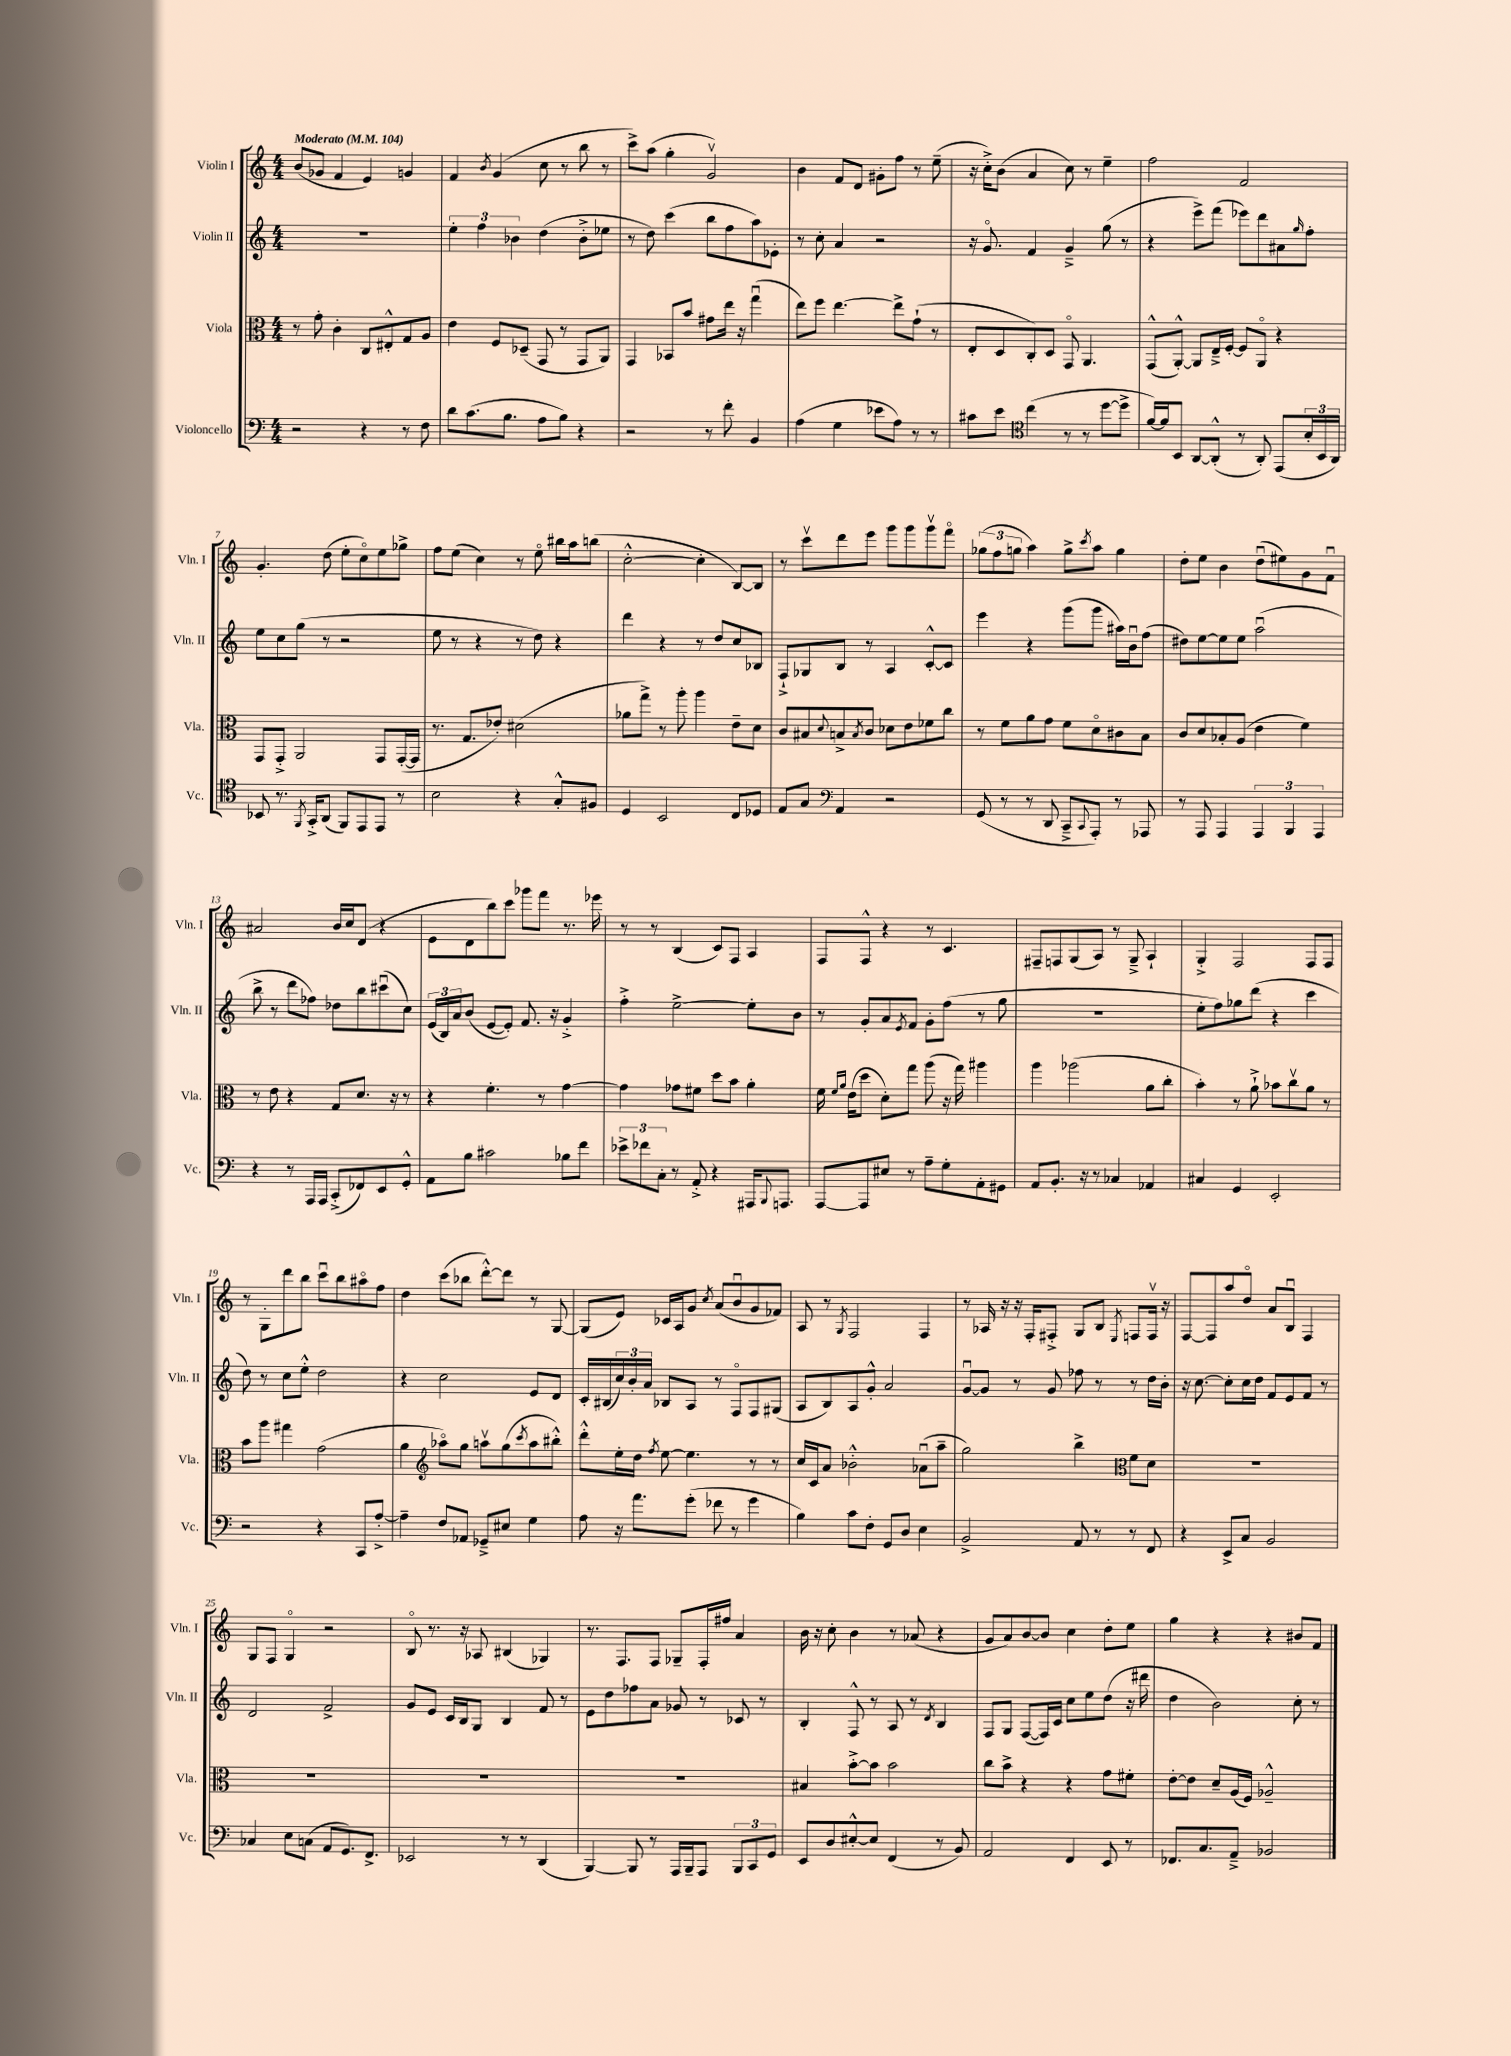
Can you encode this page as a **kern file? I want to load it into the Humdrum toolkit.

**kern	**kern	**kern	**kern
*staff4	*staff3	*staff2	*staff1
*clefF4	*clefC3	*clefG2	*clefG2
*k[]	*k[]	*k[]	*k[]
*M4/4	*M4/4	*M4/4	*M4/4
*MM104	*MM104	*MM104	*MM104
2r	8r	1r	(8b/L
.	8g'\	.	8g-/J
.	4c'\	.	4f/
4r	8C/L	.	4e/)
.	8E#'^^/	.	.
8r	8G/	.	4g/
8F\	8A/J	.	.
=	=	=	=
8d\L	4e\	6ee'\	4f/
(8.c\	.	.	.
.	.	6ff\	.
.	.	.	8qb/
.	8F/L	.	(4g/
8.B\J	.	.	.
.	.	6b-\	.
.	(8D-~/J	.	.
8A\L	8GG/	(4dd\	8cc\
8B\J)	8r	.	8r
4r	8GG/L	8b-'^\L	8bb\
.	8AA/J)	8ee-\J	8r
=	=	=	=
2r	4GG/	8r	8ccc^\L)
.	.	8dd\)	(8aa\J
.	8BB-/L	(4ccc\	4gg'\
.	8b/J	.	.
8r	8g#\L	8bb\L	2gv/)
8f'\	16ee\Jk	8ff\	.
.	16r	.	.
4BB/	(4ggu\	8aa\)	.
.	.	8e-'\J	.
=	=	=	=
(4A\	8ee\L)	8r	4b\
.	8ff\J	8cc'\	.
4G\	[4.ee\	4a/	8f/L
.	.	.	8d/J
8e-\L	.	2r	8g#'\L
8A\J)	8ee^\]L	.	8ff\J
8r	(8g`\J	.	8r
8r	8r	.	(8ee~\
=	=	=	=
8c#\L	8E'/L	16r	16r
.	.	8.go/	16cc'^\LK)
8e\J	8D/	.	(8b\J
*clefC4	*	*	*
(4cc\	8C'/)	4f/	4a/
.	8D/J	.	.
8r	8GGo/	4g~^/	8cc\)
8r	4.AA/	.	8r
[8dd\L	.	(8gg\	4ee~\
8dd^\]J	.	8r	.
=	=	=	=
[16f/LL)	(8GG^^/L	4r	2ff\
16f/]J	.	.	.
8BB/J	[8AA'^^/J)	.	.
[8AA/L	8AA/]L	8eee^\L)	.
(8AA'^^/]J	16E~^/L	(8fff\J	.
.	[16F'/JJ	.	.
8r	8F/]L	8eee-\L)	2f/
8AA'/)	8AAo/J	8ddd\	.
(8EE/L	4r	8a#\	.
.	.	16qqgg/	.
24B'/L	.	8ff'\J	.
24BB/	.	.	.
24AA/JJ)	.	.	.
=	=	=	=
8BB-/	8GG/L	8ee\L	4.g'/
8.r	8GG'^/J	8cc\	.
.	2AA/	(8gg\J	.
8qFF/	.	.	.
16GG'^/LK	.	.	.
(8AA/J	.	8r	(8dd\
8FF/L)	.	2r	8ee'\L
8EE/	.	.	8cco\)
8EE/J	8GG/L	.	8ee\
8r	([16GG'/L	.	8gg-^\J
.	16GG/]JJ	.	.
=	=	=	=
2B\	8.r	8ee\	8ff\L
.	.	8r	(8ee\J
.	8.G/L	.	.
.	.	4r	4cc\)
.	8e-'/J)	.	.
4r	(2d#\	8r	8r
.	.	8dd\)	8eeo\
8G'^^/L	.	4r	16bb#\LL
.	.	.	16aa\J
8F#/J	.	.	(8bb\J
=	=	=	=
4D/	8a-\L	4ddd\	[2cc'^^\
.	8gg^\J)	.	.
2BB/	8r	4r	.
.	8aa'\	.	.
.	4aa\	8r	4cc'\]
.	.	8dd/L	.
8C/L	8e~\L	8cc/	[8B/L)
8D-/J	8d\J	8B-/J	8B/]J
=	=	=	=
8E/L	8c/L	8F`^/L	8r
8G/J	8B#/	8G-/	8cccv\L
*clefF4	*	*	*
.	8qqd/	.	.
4AA/	8B^/	8B/J	8ddd\
.	8qB/	.	.
.	8c/J	8r	8eee\J
2r	8d-\L	4A/	8ggg\L
.	8e\	.	8ggg\
.	8f-\	[8c'^^/L	8gggv\
.	8cc\J	8c/]J	8fffo\J
=	=	=	=
(8GG/	8r	4eee\	(12gg-\L
.	.	.	12ff\
8r	8f\L	.	.
.	.	.	12gg\J
8r	8a\	4r	4aa\)
8DD/	8g\J	.	.
8CC~^/L	8f\L	(8ggg\L	8gg^\L
8qqCC/	.	.	8qccc/
8AAA'/J)	8do\	8ggg\J	8aa\J
8r	8c#\	16aa#\LL)	4gg\
.	.	16bu\J	.
8AAA-/	8B\J	(8ff\J	.
=	=	=	=
8r	8c/L	8dd#\L)	8dd'\L
8AAA/	8d/	[8ee\	8ee\J
4AAA/	8B-'/	8ee\]	4b\
.	(8A/J	8ee\J	.
6AAA/	4e\	(2aau\	(8ddu\L
.	.	.	8ee#\)
6BBB/	.	.	.
.	4f\)	.	8g\
6AAA/	.	.	.
.	.	.	8fu\J
=	=	=	=
4r	8r	8bb^\	2a#/
.	8e\	8r	.
8r	4r	8ddd\L	.
16AAA/LL	.	8ff-\J)	.
16AAA/JJ	.	.	.
(8CC'^/L	8G/L	8dd-\L	16b/LL
.	.	.	16cc/J
8FF-/)	8.d/J	8bb\	(8d/J
8EE/	.	(8ccc#u\	4r
.	16r	.	.
8GG'^^/J	8r	8cc\J)	.
=	=	=	=
8AA\L	4r	(24e/LL	8e\L
.	.	24B/)	.
.	.	24a/J	.
8B\J	.	(8b/J	8d\
2c#\	4.f'\	[8e/L	8bb\)
.	.	8e'/]J)	8ccc\J
.	.	8.f/	8ggg-\L
.	8r	.	8fff\J
.	.	16r	.
8B-\L	[4g\	4g'^/	8.r
8f\J	.	.	.
.	.	.	16eee-\
=	=	=	=
12e-^\L	4g\]	4ff'^\	8r
12f-\	.	.	.
.	.	.	8r
12C'\J	.	.	.
8r	8g-\L	[2ee^\	(4B/
8AA'^/	8f#\J	.	.
4r	8dd\L	.	8c/L)
.	8b\J	.	8F/J
16AAA#/LK	4a'\	8ee'\]L	4A/
8qqBBB/	.	.	.
8.AAA/J	.	.	.
.	.	8b\J	.
=	=	=	=
[8AAA/L	16f\	8r	8F/L
.	16qqf/LL	.	.
.	16qqa/JJ	.	.
.	(16e\LK	.	.
8AAA/]	8dd\J	8g'/L	8F^^/J
8E#/J	8d'\L)	8a/	4r
.	.	8qe/	.
8r	8gg\J	8f/J	.
8A~\L	(8aa\	8g'\L	8r
8G'\	16r	(8ff\J	4.c/
.	16gg\)	.	.
8AA'\	4aa#\	8r	.
8GG#\J	.	8gg\	.
=	=	=	=
8AA/L	4aa\	1r	8F#~/L
8.BB'/J	.	.	8F/
.	(2aa-\	.	(8G/
16r	.	.	.
8r	.	.	8A/J)
4C-/	.	.	8r
.	.	.	8G~^/
4AA-/	8a\L	.	4A`/
.	8cc'\J	.	.
=	=	=	=
4C#/	4b'\)	8ee'\L	4G'^/
.	.	8ff\)	.
4GG/	8r	8gg-\	2F/
.	8a`^\	(8ddd\J	.
2EE'/	8b-\L	4r	.
.	8ccv\	.	.
.	8a\J	4ccc\	8F/L
.	8r	.	8F/J
=	=	=	=
2r	8b\L	8dd\)	8r
.	8aa\J	8r	8G'\L
.	4gg#\	8cc\L	8ddd\
.	.	8ee'^^\J	8bb\J
4r	(2g\	2dd\	8cccu\L
.	.	.	8bb\
8CC/L	.	.	8aa#o\
[8A'^/J	.	.	8ff\J
=	=	=	=
4A~\]	4a\	4r	4dd\
*	*clefG2	*	*
8F/L	8aa-o\L)	2cc\	(8ccc\L
8AA-/J	8gg\J	.	8bb-\J
8GG-~^/L	8aav\L	.	[8ddd'^^\L)
8E#/J	(8gg\	.	8ddd\]J
.	8qccc/	.	.
4G\	8aa\	8e/L	8r
.	8bb#'^^\J)	8d/J	[8G/
=	=	=	=
8A\	8ddd'^^\L	16c'/LL	(8G/]L
.	.	(16B#/	.
16r	16ee'\L	24cc/)	8e/J)
.	.	24b'/	.
8.a\L	16dd\JJ	.	.
.	.	24a/JJ	.
.	8qff/	.	.
.	[8ee\	8B-/L	16c-/LL
.	.	.	16A/J
(8g'\J	4.ee\]	8A/J	8g/J
.	.	.	8qcc/
8f-\	.	8r	(8a/L
8r	.	8Fo/L	8bu/
4g\	8r	8F/	8g/
.	8r	(8G#/J	8f-/J)
=	=	=	=
4B\)	16cc/LL	8A/L	8A/
.	16c/J	.	.
.	8a/J	8B/)	8r
.	.	.	8qG/
8c\L	2b-'^^\	8A/	2F/
8F'\J	.	8g'^^/J	.
8GG/L	.	2a/	.
8D/J	.	.	.
4E\	(8a-u\L	.	4F/
.	8aa~\J	.	.
=	=	=	=
2BB^/	2gg\)	[8gu/L	8r
.	.	8g/]J	16A-/
.	.	.	16r
.	.	8r	16r
.	.	.	16F'/LK
.	.	8g/	8F#'^/J
8AA/	4bb^\	8ff-\	8G/L
8r	.	8r	8B/J
*	*clefC3	*	*
.	.	.	8qE/
8r	8f\L	8r	8F/L
8FF/	8d\J	16dd\LL	16Fv/Jk
.	.	16b'\JJ	16r
=	=	=	=
4r	1r	16r	[8F/L
.	.	[8.cc\	.
.	.	.	8F/]
8EE^/L	.	8cc'\]L	8aa/
8C/J	.	16cc\L	8ddo/J
.	.	16dd\JJ	.
2BB/	.	8f/L	8a/L
.	.	8e/	8Bu/J
.	.	8f/J	4F/
.	.	8r	.
=	=	=	=
4C-/	1r	2d/	8G/L
.	.	.	8F/J
8E\L	.	.	4Go/
(8C\J	.	.	.
8AA/L	.	2f^/	2r
8.GG/)	.	.	.
8.FF^/J	.	.	.
=	=	=	=
2EE-/	1r	8g/L	8Bo/
.	.	8e/J	8.r
.	.	16c/LL	.
.	.	16B/J	16r
.	.	8G/J	8A-/
8r	.	4B/	(4B#/
8r	.	.	.
(4DD/	.	8f/	4G-/)
.	.	8r	.
=	=	=	=
[4BBB/)	1r	8e\L	8.r
.	.	8dd\	.
.	.	.	8.F/L
8BBB/]	.	8ff-\	.
8r	.	8a\J	8F/J
16AAA/LL	.	8g-/	8G-~/L
16BBB~/J	.	.	.
8AAA/J	.	8r	16F'/L
.	.	.	16ff#/JJ
12BBB/L	.	8c-/	4a/
12CC/	.	.	.
.	.	8r	.
12GG/J	.	.	.
=	=	=	=
8EE/L	4B#/	4B'/	16b\
.	.	.	16r
8D/	.	.	8cc'\
[8E#'^^/	[8b'^\L	8F^^/	4b\
8E#/]J	8b\]J	8r	.
(4FF/	2b\	8A/	8r
.	.	8r	(8a-/
.	.	8qd/	.
8r	.	4B/	4r
8BB/)	.	.	.
=	=	=	=
2AA/	8cc\L	8F/L	8g/L
.	8b^\J	8G/J	8a/)
.	4r	([8F/L	[8b/
.	.	16F/]L)	8b/]J
.	.	16c/JJ	.
4FF/	4r	8cc\L	4cc\
.	.	8ee\	.
8EE/	8g\L	(8dd\J	8dd'\L
8r	8f#'\J	16r	8ee\J
.	.	16ddd#\	.
=	=	=	=
8.FF-/L	[8e'\L	4dd\	4gg\
.	8e\]J	.	.
8.C/	.	.	.
.	8d~/L	2b\)	4r
8AA~^/J	(16A/L	.	.
.	16F/JJ)	.	.
2BB-/	2A-~^^/	.	4r
.	.	8cc'\	8b#/L
.	.	8r	8f/J
==	==	==	==
*-	*-	*-	*-
